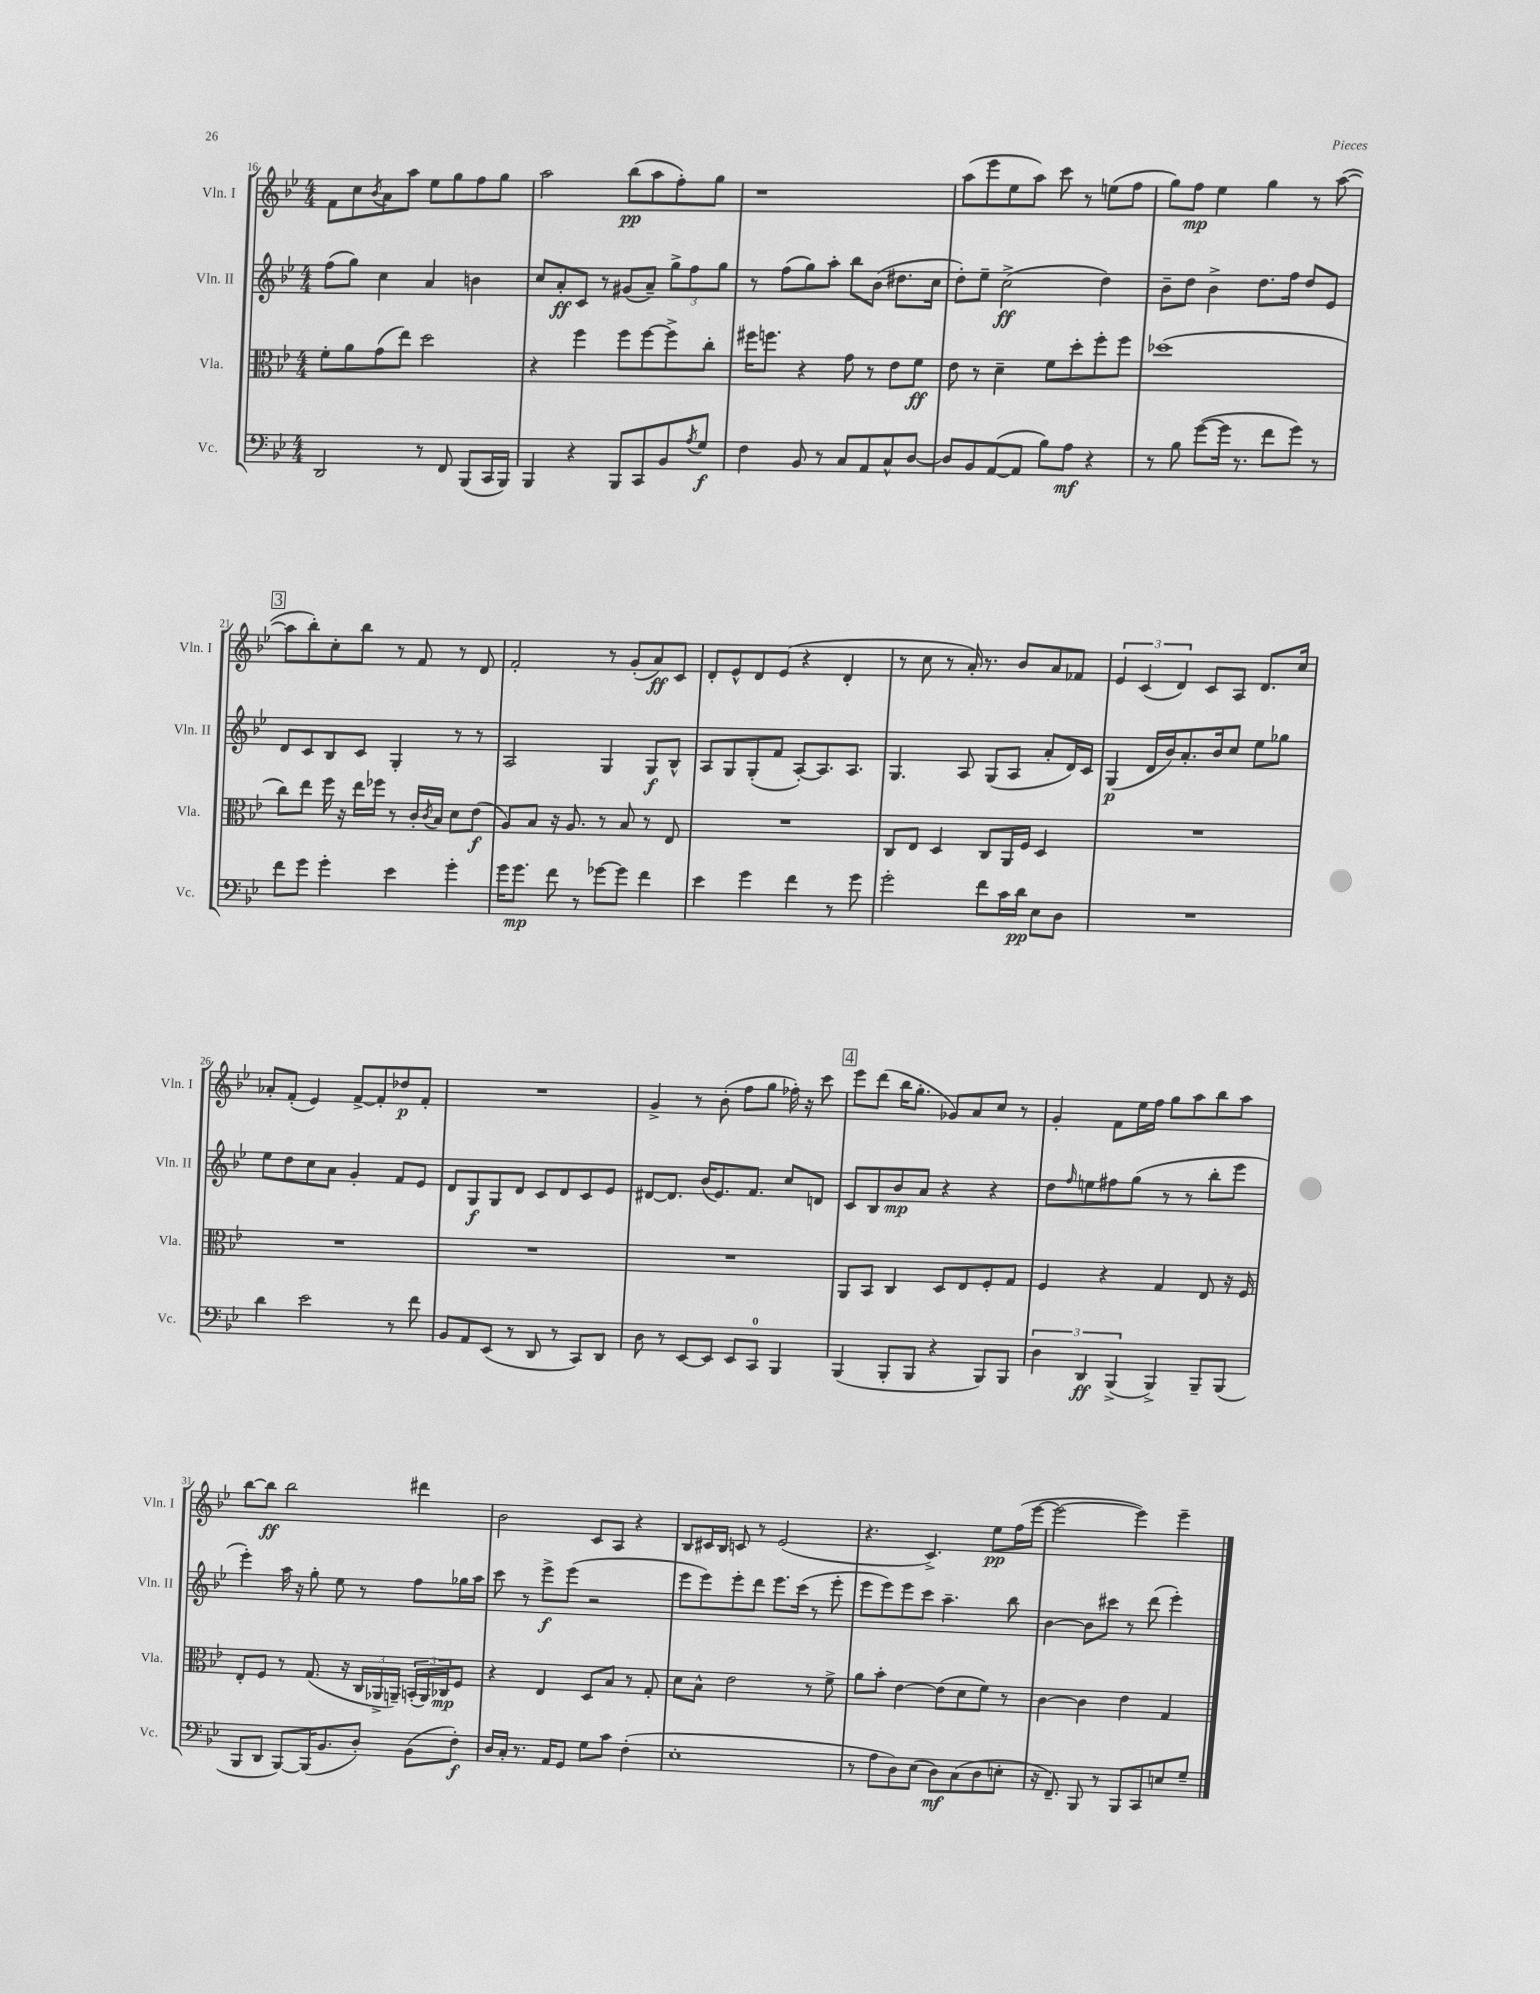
<<
\new StaffGroup <<
\new Staff = "s0" \with { instrumentName = "Vln. I" shortInstrumentName = "Vln. I" } {
    \clef treble \key bes \major \numericTimeSignature \time 4/4
    f'8 c''8 \acciaccatura { bes'8 } a'8 a''8 ees''8 g''8 f''8 g''8 |
    a''2 bes''8\pp( a''8 f''8-.) g''8 |
    r1 |
    a''8( ees'''8 ees''8 a''8) c'''8 r8 e''8( f''8 |
    g''8) f''8\mp ees''4 g''4 r8 a''8~( |
    \mark \markup { \box "3" } a''8 bes''8-.) c''8-. bes''8 r8 f'8 r8 d'8 |
    f'2-. r8 g'8-.( a'8\ff) c'8 |
    d'8-. ees'8-^ d'8 ees'8( r4 d'4-. |
    r8 c''8 r8 a'16-.) r8. bes'8 a'8 fes'8 |
    \tuplet 3/2 { ees'4 c'4( d'4) } c'8 a8 d'8. c''16 |
    aes'8-. f'8-.( ees'4) f'8~-> f'8-. des''8\p f'8-. |
    R1 |
    g'4-> r8 bes'8-.( f''8 g''8 fes''16-.) r16 c'''8 |
    \mark \markup { \box "4" } ees'''8 d'''8( bes''16 g''8.-. ges'8) a'8 c''8 r8 |
    g'4-. f'8 ees''16 f''16 g''8 a''8 bes''8 a''8 |
    bes''8~ bes''8\ff bes''2 dis'''4 |
    bes'2 c'8 a8 r4 |
    bes8 cis'16 bes16 c'8 r8 ees'2( |
    r4. c'4.->) ees''8\pp f''16( ees'''16~ |
    ees'''2~ ees'''4) ees'''4-- \bar "|." |
}
\new Staff = "s1" \with { instrumentName = "Vln. II" shortInstrumentName = "Vln. II" } {
    \clef treble \key bes \major \numericTimeSignature \time 4/4
    f''8( g''8) c''4 a'4 b'4 |
    c''8 a'8-.\ff c'8 r8 gis'8( a'8--) \tuplet 3/2 { g''8-> f''8 g''8 } |
    r8 f''8( g''8) a''8-. bes''8 bes'8( dis''8. c''16 |
    d''8-.) ees''8-- c''2->\ff( d''4) |
    bes'8-- d''8 bes'4-> d''8. f''16 d''8 ees'8 |
    \mark \markup { \box "3" } d'8 c'8 bes8 c'8 g4-. r8 r8 |
    a2 g4 g8\f bes8-^ |
    a8 g8 g8-.( f'8 a8~-.) a8. a8. |
    g4. a8 g8( a8 a'8-. d'16) c'16 |
    g4\p( d'16 bes'16) a'8.-. bes'16 c''8 ees''8 ges''8 |
    ees''8 d''8 c''8 a'8 g'4-. f'8 ees'8 |
    d'8 g8\f g8 d'8 c'8 d'8 c'8 ees'8 |
    dis'8~ dis'8. bes'16( ees'8.) f'8. c''8 d'8 |
    \mark \markup { \box "4" } c'8 bes8 bes'8\mp a'8 r4 r4 |
    d''8 \grace { f''16 } e''8 fis''8 g''8( r8 r8 bes''8-. ees'''8 |
    ees'''4-.) a''16 r16 g''8-. ees''8 r8 f''8 ges''16 a''16 |
    c'''8 r8 ees'''8->\f ees'''8( r2 |
    ees'''8 ees'''8) ees'''8-. d'''8 ees'''8. c'''16( r8 ees'''8-. |
    ees'''8 ees'''8) ees'''8 c'''8 a''4.-- bes''8 |
    bes'4~ bes'8 cis'''8 r8 d'''8( ees'''4-.) \bar "|." |
}
\new Staff = "s2" \with { instrumentName = "Vla." shortInstrumentName = "Vla." } {
    \clef alto \key bes \major \numericTimeSignature \time 4/4
    f'8-. a'8 g'8( ees''8) d''2 |
    r4 f''4 f''8 f''8~ f''8-> c''8-. |
    fis''16 f''8. r4 g'8 r8 ees'8 f'8\ff |
    ees'8 r8 d'4-- f'8 d''8-. f''8-. f''8 |
    des''1( |
    \mark \markup { \box "3" } c''8) ees''8 f''16 r16 ees''16 fes''16 r8 c'16-. \acciaccatura { c'8 } bes16 d'8 ees'8\f( |
    a8) bes8 r16 a8. r8 bes8 r8 ees8 |
    R1 |
    c8 ees8 d4 c8 a,16 f16 d4 |
    R1 |
    R1 |
    R1 |
    R1 |
    \mark \markup { \box "4" } a,8 bes,8 c4 d8 ees8 f8-. g8 |
    f4 r4 g4 ees8 r16 f16 |
    ees8-. f8 r8 g8.( r16 \tuplet 3/2 { c16 aes,16-> a,16--) } \tuplet 3/2 { b,16-.( a,16) ces16\mp } f8 |
    r4 ees4 d8 bes8 r8 g8-. |
    d'8 bes8-^ ees'2 r8 f'8-> |
    a'8 bes'8-. ees'4~ ees'8( d'8 f'8) r8 |
    c'4~ c'4 ees'4 g4 \bar "|." |
}
\new Staff = "s3" \with { instrumentName = "Vc." shortInstrumentName = "Vc." } {
    \clef bass \key bes \major \numericTimeSignature \time 4/4
    d,2 r8 f,8 bes,,8( c,16 bes,,16) |
    bes,,4 r4 bes,,8 c,8 bes,8 \acciaccatura { a8 } g8\f |
    f4 bes,8 r8 c8 a,8 c8-^ d8~ |
    d8 bes,8 a,8~( a,8 bes8) a8\mf r4 |
    r8 bes8 g'8~( g'16 r8. f'8 g'8) r8 |
    \mark \markup { \box "3" } f'8 g'8 g'4-. ees'4 g'4-. |
    g'16 g'8.\mp f'8 r8 ges'8~ ges'8 f'4 |
    ees'4 g'4 f'4 r8 g'8 |
    g'2-. f'8 c'16 d'16\pp ees8 d8 |
    R1 |
    d'4 ees'2 r8 f'8 |
    bes,8 a,8 ees,8( r8 d,8 r8 c,8) d,8 |
    d8 r8 ees,8~ ees,8 ees,8 c,8-0 bes,,4 |
    \mark \markup { \box "4" } bes,,4( bes,,8-. bes,,8 r4 bes,,8) bes,,8 |
    \tuplet 3/2 { d4 d,4\ff bes,,4->( } bes,,4->) bes,,8-- bes,,8( |
    bes,,8 d,8 bes,,8~) bes,,16( bes,8. d8-.) bes,8( f8-.\f) |
    d16 c16-. r8. a,16 g,8 g8 c'8 f4-.( |
    ees1-. |
    r8 a8 d8) ees8( d8\mf) c8( d8 e8-. |
    r16 f,8.--) bes,,8 r8 bes,,8 c,8 e8 g8-- \bar "|." |
}
>>
>>
\layout { \context { \Score currentBarNumber = #16 } }
